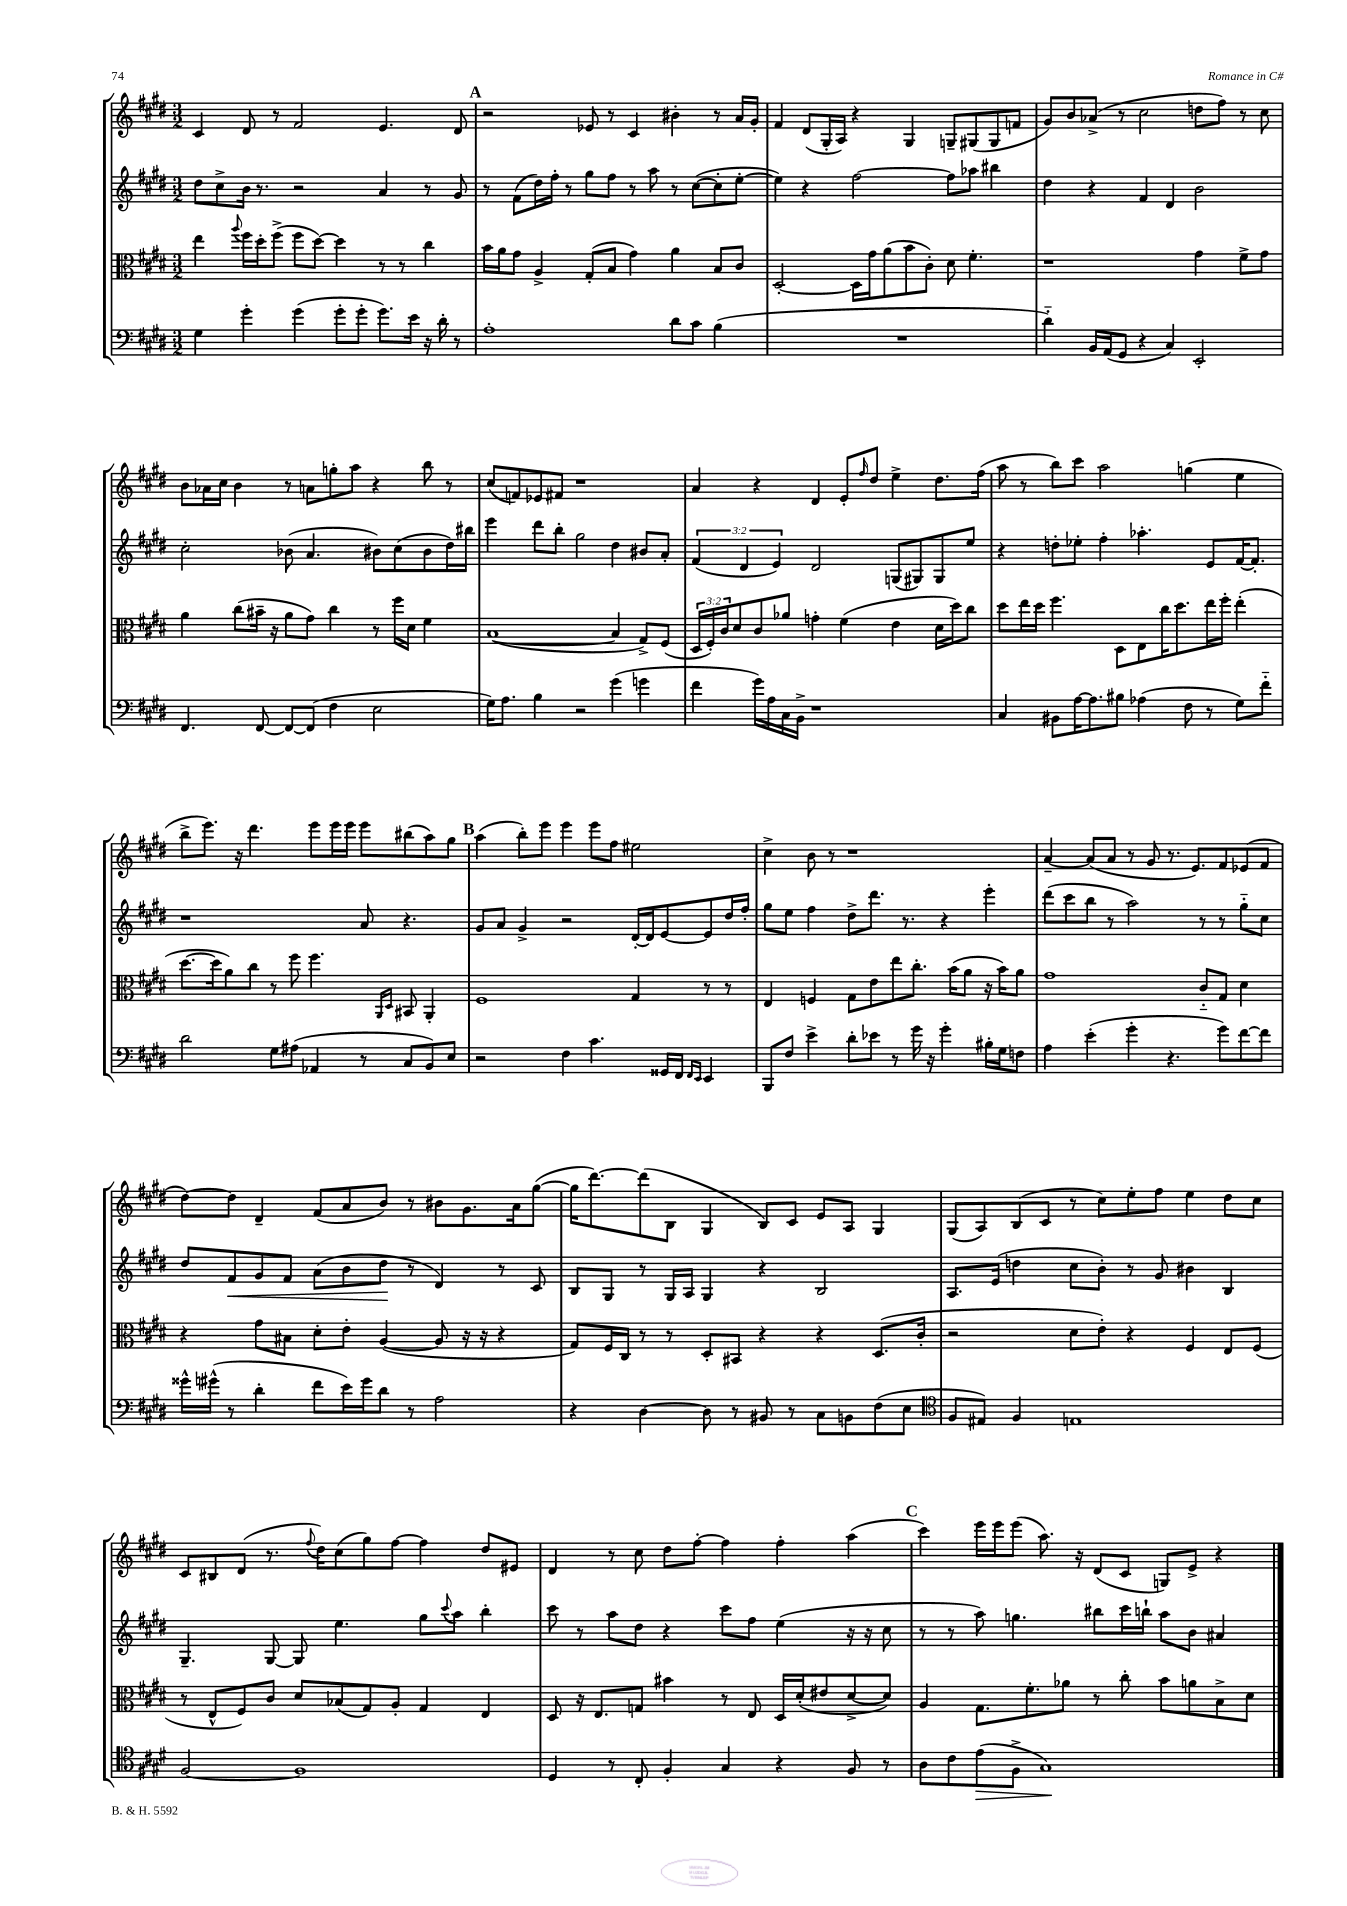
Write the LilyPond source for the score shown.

<<
\new StaffGroup <<
\new Staff = "s0" {
    \clef treble \key e \major \numericTimeSignature \time 3/2
    cis'4 dis'8 r8 fis'2 e'4. dis'8 |
    \mark \markup { \bold "A" } r2 ees'8 r8 cis'4 bis'4-. r8 a'16 gis'16-. |
    fis'4 dis'8( gis16-. a16) r4 gis4 g8-- gis8( gis8 f'8 |
    gis'8) b'8 aes'8->( r8 cis''2 d''8 fis''8) r8 cis''8 |
    b'8 aes'16 cis''16 b'4 r8 a'8 g''8-. a''8 r4 b''8 r8 |
    cis''8( f'8) ees'8 fis'8 r1 |
    a'4 r4 dis'4 e'8-. \grace { fis''16 } dis''8 e''4-> dis''8. fis''16( |
    a''8 r8 b''8) cis'''8 a''2 g''4( e''4 |
    b''8-> e'''8.) r16 dis'''4. e'''8 e'''16 e'''16 e'''8 bis''8( a''8) gis''8 |
    \mark \markup { \bold "B" } a''4( b''8-.) e'''8 e'''4 e'''8 fis''8 eis''2 |
    cis''4-> b'8 r8 r1 |
    a'4~-- a'8( a'8 r8 gis'8 r8. e'8.) fis'8 ees'8( fis'8 |
    dis''8~) dis''8 dis'4-- fis'8( a'8 b'8) r8 bis'8 gis'8. a'16 gis''8~( |
    gis''16 dis'''8.~) dis'''8( b8 gis4 b8) cis'8 e'8 a8 gis4 |
    gis8( a8) b8( cis'8 r8 cis''8) e''8-. fis''8 e''4 dis''8 cis''8 |
    cis'8 bis8 dis'8( r8. \appoggiatura { fis''8 } dis''16) cis''8( gis''8) fis''8~ fis''4 dis''8 eis'8 |
    dis'4 r8 cis''8 dis''8 fis''8~-. fis''4 fis''4-. a''4( |
    \mark \markup { \bold "C" } cis'''4) e'''16 e'''16 e'''8( a''8.) r16 dis'8( cis'8 g8) e'8-> r4 \bar "|." |
}
\new Staff = "s1" {
    \clef treble \key e \major \numericTimeSignature \time 3/2 \override Staff.TupletNumber.text = #tuplet-number::calc-fraction-text
    dis''8 cis''8-> b'16 r8. r2 a'4 r8 gis'8 |
    \mark \markup { \bold "A" } r8 fis'8( dis''16) fis''16-. r8 gis''8 fis''8 r8 a''8 r8 cis''8~( cis''8-. e''8~-. |
    e''4) r4 fis''2~ fis''8 aes''8 bis''4 |
    dis''4 r4 fis'4 dis'4 b'2 |
    cis''2-. bes'8( a'4. bis'8) cis''8( bis'8 dis''16) bis''16 |
    e'''4 dis'''8 b''8-. gis''2 dis''4 bis'8 a'8-. |
    \tuplet 3/2 { fis'4( dis'4 e'4) } dis'2 g8( gis8) gis8 e''8 |
    r4 d''8-. ees''8-. fis''4-. aes''4.-. e'8 fis'16~ fis'8.-. |
    r1 a'8 r4. |
    \mark \markup { \bold "B" } gis'8 a'8 gis'4-> r2 dis'16~-. dis'16 e'8~ e'8 dis''16 fis''16-. |
    gis''8 e''8 fis''4 dis''8-> dis'''8. r8. r4 e'''4-. |
    dis'''8( cis'''8 b''8 r8 a''2) r8 r8 gis''8-_ cis''8 |
    dis''8 fis'8\< gis'8 fis'8 a'8( b'8 dis''8\! r8 dis'4) r8 cis'8 |
    b8 gis8 r8 gis16 a16 gis4 r4 b2 |
    a8. e'16( d''4 cis''8 b'8-.) r8 gis'8 bis'4 b4 |
    gis4.-- gis8~ gis8 e''4. gis''8 \appoggiatura { cis'''8 } a''8 b''4-. |
    cis'''8 r8 a''8 dis''8 r4 cis'''8 fis''8 e''4( r16 r16 cis''8 |
    \mark \markup { \bold "C" } r8 r8 a''8) g''4. bis''8 cis'''16 b''16-! a''8 b'8 ais'4 \bar "|." |
}
\new Staff = "s2" {
    \clef alto \key e \major \numericTimeSignature \time 3/2 \override Staff.TupletNumber.text = #tuplet-number::calc-fraction-text
    e''4 \appoggiatura { a''8 } fis''16 dis''16-. fis''8->( fis''8 dis''8~) dis''4 r8 r8 cis''4 |
    \mark \markup { \bold "A" } b'16 a'16 gis'8 a4-> gis8-.( b8 gis'4) a'4 b8 cis'8 |
    dis2~-. dis16 gis'16 a'8( b'8 cis'8-.) dis'8 fis'4.-. |
    r1 gis'4 fis'8-> gis'8 |
    a'4 cis''8( bis'16-- r16 a'8 gis'8) cis''4 r8 fis''16 dis'16 fis'4 |
    b1~( b4 gis8->) fis8( |
    \tuplet 3/2 { dis16 fis16-.) cis'16 } dis'8 cis'8 aes'8 g'4-. fis'4( e'4 dis'16 dis''16) cis''8 |
    dis''8 e''16 dis''16 fis''4. dis8 e8 cis''16 dis''8. e''16 fis''16-. e''4-.( |
    dis''8.~ dis''16 a'8) cis''8 r8 fis''8 fis''4. \grace { a,16 dis16 } bis,8 a,4-. |
    \mark \markup { \bold "B" } fis1 gis4 r8 r8 |
    e4 f4 gis8 e'8 e''8 cis''8.-. b'16( a'8 r16 b'16) a'8 |
    gis'1 cis'8-_ gis8 dis'4 |
    r4 gis'8 bis8 dis'8-. e'8-. a4~( a8 r16 r16 r4 |
    gis8) fis16 cis16 r8 r8 dis8-. bis,8 r4 r4 dis8.( cis'16-. |
    r2 dis'8 e'8-.) r4 fis4 e8 fis8( |
    r8 e8-^ fis8) cis'8 dis'8 bes8( gis8) a8-. gis4 e4 |
    dis8 r16 e8. g8 bis'4 r8 e8 dis16 dis'16-.( eis'8 dis'8~-> dis'8) |
    \mark \markup { \bold "C" } a4 gis8. fis'8.-. aes'8 r8 cis''8-. b'8 a'8 b8-> dis'8 \bar "|." |
}
\new Staff = "s3" {
    \clef bass \key e \major \numericTimeSignature \time 3/2
    gis4 gis'4-. gis'4( gis'8-. gis'8-. gis'8.) e'16 r16 dis'16-. r8 |
    \mark \markup { \bold "A" } a1-. dis'8 cis'8 b4( |
    R1. |
    dis'4-_) b,16 a,16( gis,8 r4 cis4) e,2-. |
    fis,4. fis,8~ fis,8~ fis,8( fis4 e2 |
    gis16) a8. b4 r2 gis'4( g'4 |
    fis'4 gis'16) a16 cis16 b,16-> r1 |
    cis4 bis,8 a16~ a8. bis8 aes4( fis8 r8 gis8) fis'8-_ |
    dis'2 gis8 ais8( aes,4 r8 cis8 b,8) e8 |
    \mark \markup { \bold "B" } r2 fis4 cis'4. gisis,16 fis,16 \grace { fis,16 e,16 } e,4 |
    b,,8 fis8 e'4-> dis'8-. ees'8 r8 gis'16 r16 gis'4-. bis16-. gis16 f8 |
    a4 e'4-.( gis'4-. r4. gis'8) fis'8~ fis'8 |
    gisis'16-^ gis'16-^( r8 dis'4-. fis'8 e'16) gis'16 dis'8 r8 a2 |
    r4 dis4~ dis8 r8 bis,8 r8 cis8 b,8 fis8( e8 |
    \clef tenor fis8 eis8) fis4 e1 |
    fis2~ fis1 |
    dis4 r8 cis8-. fis4-. gis4 r4 fis8 r8 |
    \mark \markup { \bold "C" } a8 cis'8 e'8\>( fis8-> gis1\!) \bar "|." |
}
>>
>>
\layout { \context { \Score \remove "Bar_number_engraver" } }
